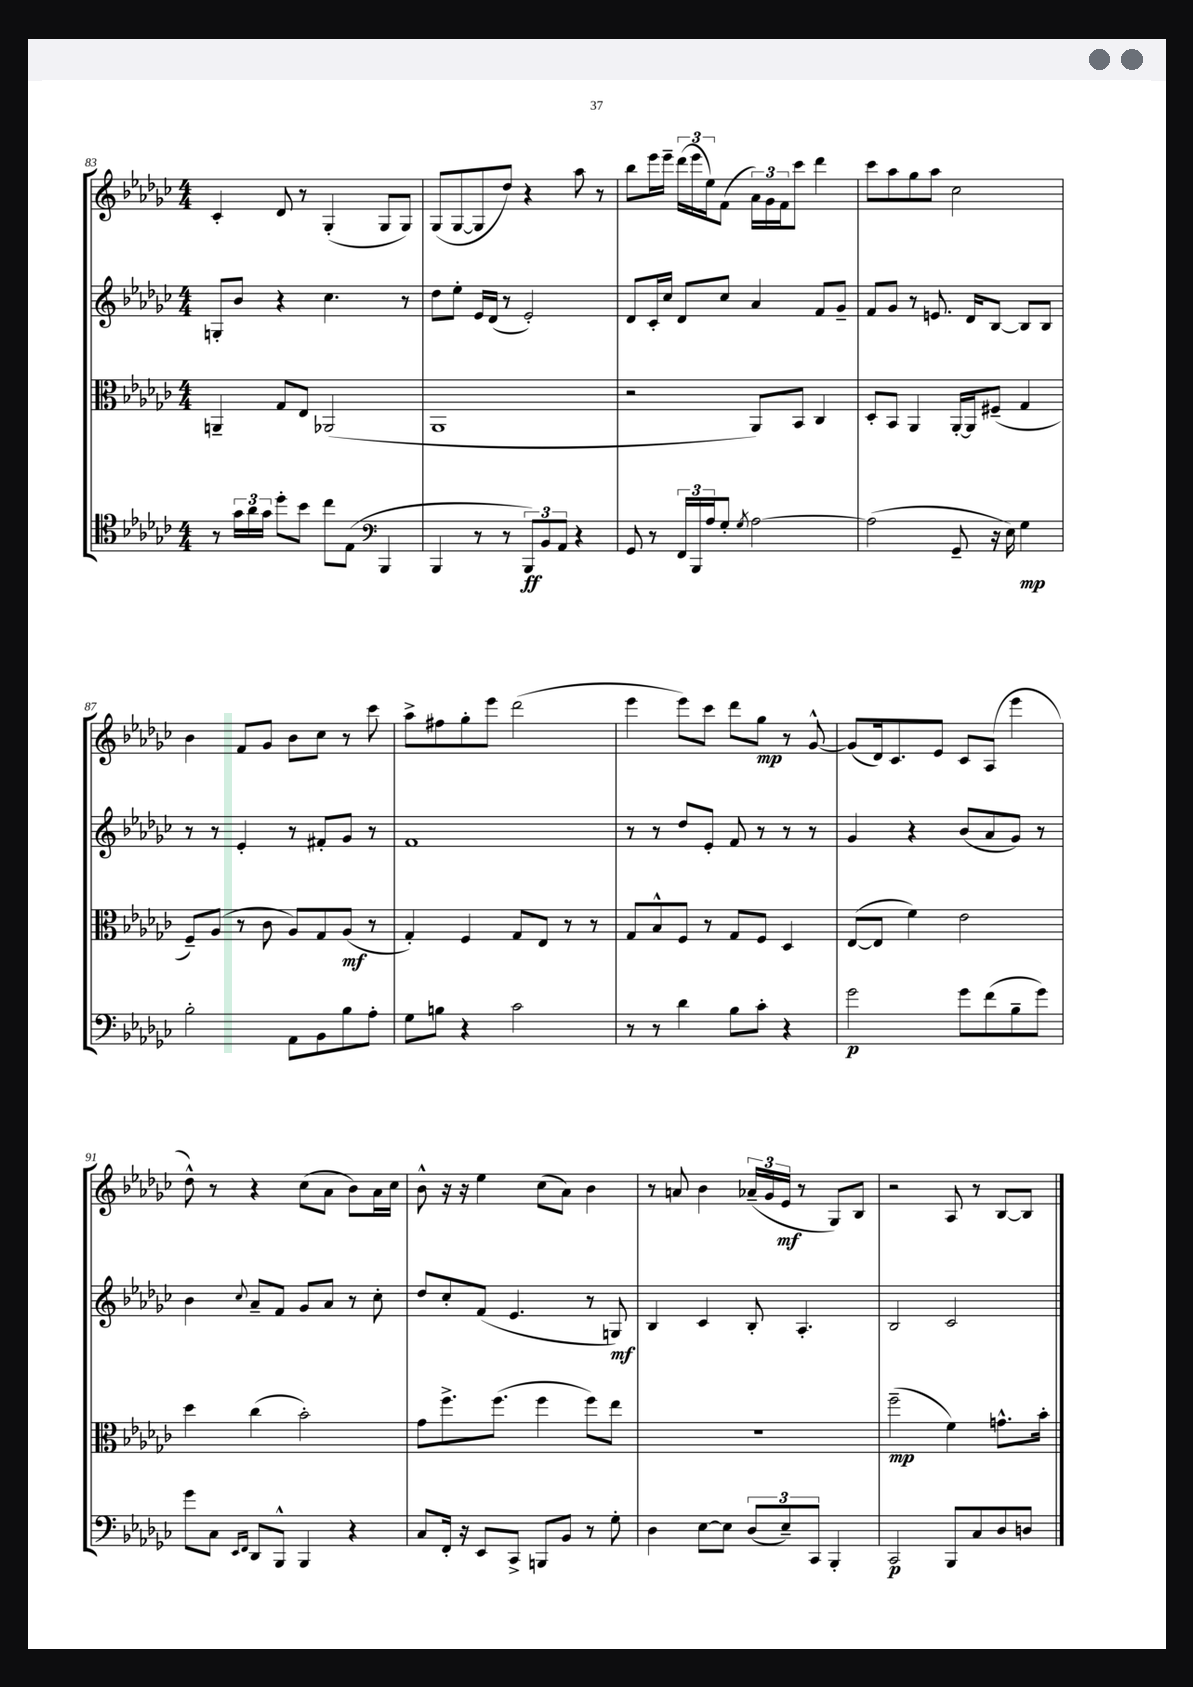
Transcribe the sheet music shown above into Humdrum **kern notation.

**kern	**kern	**kern	**kern
*staff4	*staff3	*staff2	*staff1
*clefC4	*clefC3	*clefG2	*clefG2
*k[b-e-a-d-g-c-]	*k[b-e-a-d-g-c-]	*k[b-e-a-d-g-c-]	*k[b-e-a-d-g-c-]
*M4/4	*M4/4	*M4/4	*M4/4
8r	4AA~	8G'	4c-'
24g-	.	8b-	.
24a-	.	.	.
24g-	.	.	.
8dd-'	8G-	4r	8d-
8b-	8E-	.	8r
8cc-	(2AA-	4.cc-	(4G-'
(8E-	.	.	.
*clefF4	*	*	*
4BBB-	.	.	8G-
.	.	8r	8G-)
=	=	=	=
4BBB-	1AA-	8dd-	(8G-
.	.	8ee-'	[8G-
8r	.	16e-	8G-]
.	.	(16d-	.
8r	.	8r	8dd-)
12BBB-)	.	2e-')	4r
12BB-	.	.	.
12AA-	.	.	.
4r	.	.	8aa-
.	.	.	8r
=	=	=	=
8GG-	2r	8d-	8bb-
8r	.	16c-'	16eee-
.	.	16cc-	16eee-~
24FF	.	8d-	(24ddd-
24BBB-	.	.	24eee-
24A-	.	.	24ee-)
8G-'	.	8cc-	(8f
8qG-	.	.	.
[2A-	8AA-)	4a-	24a-)
.	.	.	24g-
.	.	.	24f
.	8BB-	.	8ccc-
.	4C-	8f	4ddd-
.	.	8g-~	.
=	=	=	=
(2A-]	8D-'	8f	8ccc-
.	8BB-	8g-	8aa-
.	4AA-	8r	8gg-
.	.	8.e	8aa-
8GG-~	[16AA-'	.	2cc-
.	16AA-]	16d-	.
16r	(8F#~	[8B-	.
16E-)	.	.	.
4G-	4G-	8B-]	.
.	.	8B-	.
=	=	=	=
2B-'	8F~)	8r	4b-
.	(8A-	8r	.
.	8r	4e-'	8f
.	8c-	.	8g-
8AA-	8A-)	8r	8b-
8BB-	8G-	8f#'	8cc-
8B-	(8A-	8g-	8r
8A-'	8r	8r	8ccc-
=	=	=	=
8G-	4G-')	1f	8aa-^
8B	.	.	8ff#
4r	4F	.	8gg-'
.	.	.	8eee-
2c-	8G-	.	(2ddd-
.	8E-	.	.
.	8r	.	.
.	8r	.	.
=	=	=	=
8r	8G-	8r	4eee-
8r	8B-^^	8r	.
4d-	8F	8dd-	8eee-)
.	8r	8e-'	8ccc-
8B-	8G-	8f	8ddd-
8c-'	8F	8r	8gg-
4r	4D-	8r	8r
.	.	8r	[8g-^^
=	=	=	=
2g-	([8E-	4g-	(8g-]
.	8E-]	.	16d-)
.	.	.	8.c-
.	4f)	4r	.
.	.	.	8e-
8g-	2e-	(8b-	8c-
(8f	.	8a-	(8A-
8B-~	.	8g-)	4eee-
8g-)	.	8r	.
=	=	=	=
8g-	4dd-	4b-	8dd-^^)
8C-	.	.	8r
16qqEE-	.	.	.
16qqFF	.	8qqcc-	.
8DD-	(4cc-	8a-~	4r
8BBB-^^	.	8f	.
4BBB-	2b-')	8g-	(8cc-
.	.	8a-	8a-
4r	.	8r	8b-)
.	.	8cc-'	16a-
.	.	.	16cc-
=	=	=	=
8C-	8g-	8dd-	8b-^^
16FF'	8.ff^	8cc-'	16r
16r	.	.	16r
8EE-	.	(8f	4ee-
.	(8.ff	.	.
8CC-^	.	4.e-	.
8BBB	4ff	.	(8cc-
8BB-	.	.	8a-)
8r	8ff)	8r	4b-
8G-'	8ee-	8G)	.
=	=	=	=
4D-	1r	4B-	8r
.	.	.	8a
[8E-	.	4c-	4b-
8E-]	.	.	.
(12D-	.	8B-'	(24a-~
.	.	.	24g-
12E-~)	.	.	24e-
.	.	4.A-'	8r
12CC-	.	.	.
4BBB-'	.	.	8G-)
.	.	.	8B-
=	=	=	=
2CC-	(2ff~	2B-	2r
8BBB-	4f)	2c-	8A-
8C-	.	.	8r
8D-	8.g^^	.	[8B-
8D	.	.	8B-]
.	16b-'	.	.
==	==	==	==
*-	*-	*-	*-
